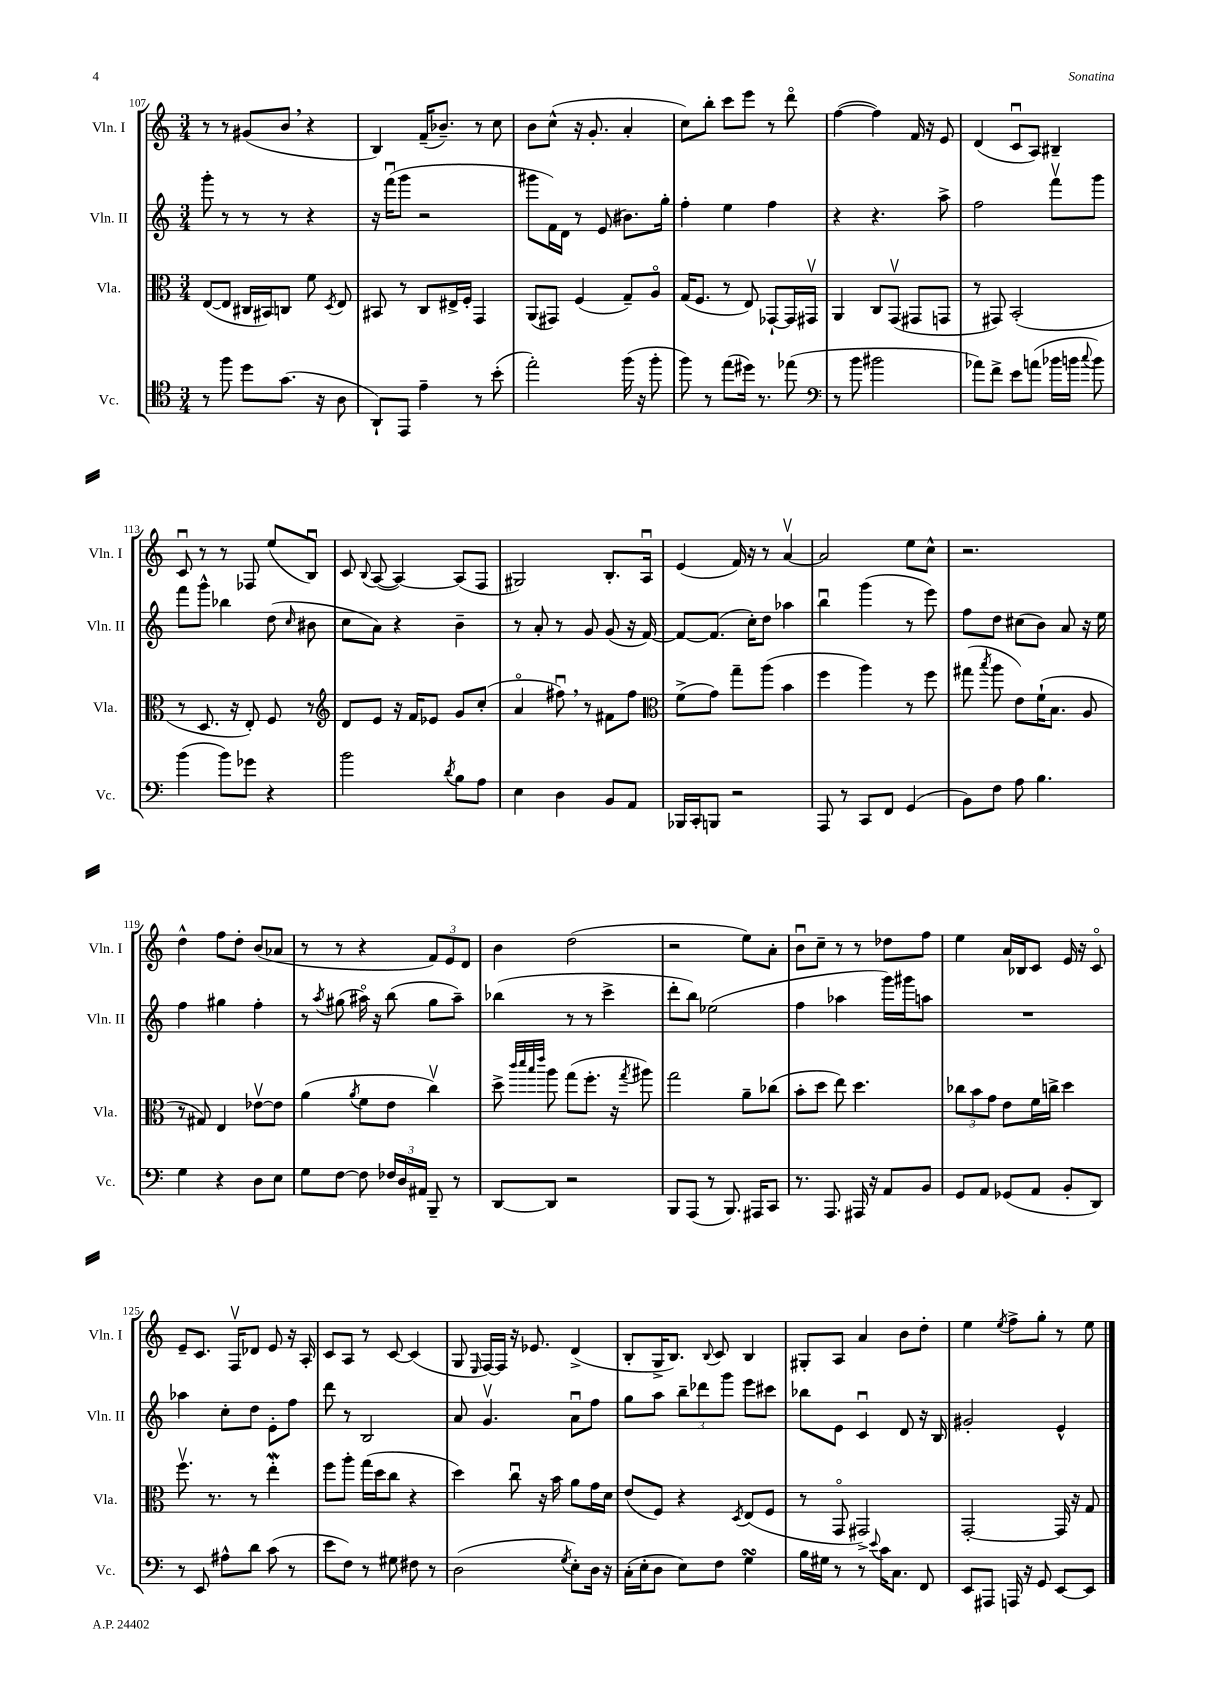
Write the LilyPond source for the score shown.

<<
\new StaffGroup <<
\new Staff = "s0" \with { instrumentName = "Vln. I" shortInstrumentName = "Vln. I" } {
    \clef treble \key c \major \numericTimeSignature \time 3/4
    \autoBeamOff r8 r8 gis'8[( b'8] \breathe r4 |
    b4) f'16[--( bes'8.]--) r8 c''8 |
    b'8[ c''8]-^( r16 g'8.-. a'4-. |
    c''8[) b''8]-. c'''8[ e'''8] r8 d'''8\flageolet |
    f''4~( f''4) f'16 r16 e'8 |
    d'4( c'8[\downbow a8]) bis4-- |
    c'8\downbow r8 r8 fes8 e''8[( b8]\downbow) |
    c'8 \appoggiatura { b8 } a8~( a4~) a8[( f8] |
    gis2) b8.[-. a16]\downbow |
    e'4( f'16) r16 r8 a'4~\upbow |
    a'2 e''8[ c''8]-^ |
    r2. |
    d''4-^ f''8[ d''8]-. b'8[( aes'8] |
    r8 r8 r4 \tuplet 3/2 { f'8[) e'8 d'8] } |
    b'4 d''2( |
    r2 e''8[) a'8]-. |
    b'8[\downbow c''8]-- r8 r8 des''8[ f''8] |
    e''4 a'16[ bes16 c'8] e'16 r16 c'8\flageolet |
    e'8[-- c'8.] f16[\upbow des'8] e'8 r16 a16-. |
    c'8[ a8] r8 c'8~ c'4( |
    g8 \grace { e16 } f16[~) f16] r16 ees'8. d'4->( |
    b8[-. g16-> b8.]) \appoggiatura { b8 } c'8 b4 |
    gis8[-. a8] a'4 b'8[ d''8]-. |
    e''4 \acciaccatura { e''8 } f''8[-> g''8]-. r8 e''8 \bar "|." |
}
\new Staff = "s1" \with { instrumentName = "Vln. II" shortInstrumentName = "Vln. II" } {
    \clef treble \key c \major \numericTimeSignature \time 3/4
    \autoBeamOff g'''8-. r8 r8 r8 r4 |
    r16 f'''16[\downbow( g'''8] r2 |
    gis'''8[ f'16) d'16] r8 e'8( bis'8.[) g''16]-. |
    f''4-. e''4 f''4 |
    r4 r4. a''8-> |
    f''2 f'''8[\upbow g'''8] |
    f'''8[ g'''8]-^ bes''4 d''8( \grace { c''16 } bis'8 |
    c''8[ a'8]) r4 b'4-- |
    r8 a'8-. r8 g'8 g'8( r16 f'16~) |
    f'8[~ f'8.]( c''16[-.) d''8] aes''4 |
    b''4\downbow g'''4( r8 e'''8) |
    f''8[ d''8] cis''8[( b'8]) a'8 r16 e''16 |
    f''4 gis''4 f''4-. |
    r8 \acciaccatura { a''8 } gis''8( ais''16\flageolet) r16 b''8( gis''8[ ais''8]--) |
    bes''4( r8 r8 c'''4-> |
    d'''8[-. b''8]) ees''2( |
    f''4 aes''4 g'''16[) gis'''16 a''8] |
    R2. |
    aes''4 c''8[-. d''8] e'8[-. f''8] |
    d'''8 r8 b2 |
    a'8 g'4.\upbow a'8[\downbow f''8] |
    g''8[ a''8] \tuplet 3/2 { b''8[-- des'''8 g'''8] } e'''8[ cis'''8] |
    bes''8[ e'8] c'4\downbow d'8 r16 b16 |
    gis'2-. e'4-^ \bar "|." |
}
\new Staff = "s2" \with { instrumentName = "Vla." shortInstrumentName = "Vla." } {
    \clef alto \key c \major \numericTimeSignature \time 3/4
    \autoBeamOff e8[~( e8] cis16[ bis,16) c8] f'8 \acciaccatura { d8 } e8 |
    bis,8 r8 c8[ eis16-> f16]-. g,4 |
    a,8[( gis,8]) f4( g8[--) a8]\flageolet |
    g16[( f8.] r8 e8) ges,8[~-! ges,16 gis,16]\upbow |
    a,4 c8[ g,8]\upbow( gis,8[ g,8] |
    r8 gis,8) b,2-.( |
    r8 d8. r16 e8-.) f8 r8 |
    \clef treble d'8[ e'8] r16 f'16[ ees'8] g'8[ c''8]-.( |
    a'4\flageolet fis''8\downbow) \breathe r8 fis'8[ fis''8] |
    \clef alto f'8[->( g'8]) g''8[-- a''8]( b'4 |
    f''4 a''4) r8 f''8 |
    gis''8( \acciaccatura { b''8 } a''8 e'8[) f'16-!( b8.] a8 |
    r8 gis8) e4 ees'8[~\upbow ees'8] |
    a'4( \acciaccatura { a'8 } f'8[ e'8] c''4\upbow) |
    d''8-> \grace { c'''32[ d'''32 b''32 e'''32] } a''8 g''8[( f''8.]-. r16 \acciaccatura { g''8 } ais''8) |
    g''2 a'8[-- ces''8]( |
    b'8[-. d''8] e''8) d''4. |
    \tuplet 3/2 { ces''8[ b'8 g'8] } e'8[ f'16 c''16]-> d''4 |
    f''8.\upbow r8. r8 e''4-.\mordent |
    f''8[ a''8]-. g''16[( d''16 c''8] r4 |
    d''4) c''8\downbow r16 b'16 a'8[ g'16 d'16] |
    e'8[( f8]) r4 \acciaccatura { d8 } e8[( f8] |
    r8 g,8\flageolet gis,2->) |
    g,2~-. g,16 r16 g8 \bar "|." |
}
\new Staff = "s3" \with { instrumentName = "Vc." shortInstrumentName = "Vc." } {
    \clef tenor \key c \major \numericTimeSignature \time 3/4
    \autoBeamOff r8 f''8 d''8[ g'8.]( r16 a8 |
    a,8[-!) e,8] e'4-- r8 b'8-.( |
    e''2-.) f''16( r16 f''8-. |
    f''8) r8 e''8[( dis''16]) r8. ees''8( |
    \clef bass r8 b'8 bis'2 |
    aes'8[) f'8]-> e'8[ a'8]( bes'16[ b'16] \appoggiatura { c''8 } b'8) |
    b'4( b'8[) ges'8] r4 |
    b'2 \acciaccatura { d'8 } b8[ a8] |
    e4 d4 b,8[ a,8] |
    bes,,16[ c,16-. b,,8] r2 |
    a,,8 r8 c,8[ f,8] g,4( |
    b,8[) f8] a8 b4. |
    g4 r4 d8[ e8] |
    g8[ f8]~ f8 \tuplet 3/2 { fes16[ d16 ais,16] } b,,8-- r8 |
    d,8[~ d,8] r2 |
    b,,8[ a,,8]( r8 b,,8.) ais,,16[ c,8] |
    r8. a,,8. ais,,16 r16 a,8[ b,8] |
    g,8[ a,8] ges,8[( a,8] b,8[-. d,8]) |
    r8 e,8 ais8[-^ d'8] c'8( r8 |
    e'8[ f8]) r8 gis8 fis8 r8 |
    d2( \acciaccatura { g8 } e8[-.) d16] r16 |
    c16[-.( e16-. d8] e8[) f8] g4\turn |
    b16[ gis16] r8 r8 \appoggiatura { e'8 } c'16[ c8.] f,8 |
    e,8[ ais,,8] a,,16 r16 g,8 e,8[~ e,8] \bar "|." |
}
>>
>>
\layout { \context { \Score currentBarNumber = #107 } }
